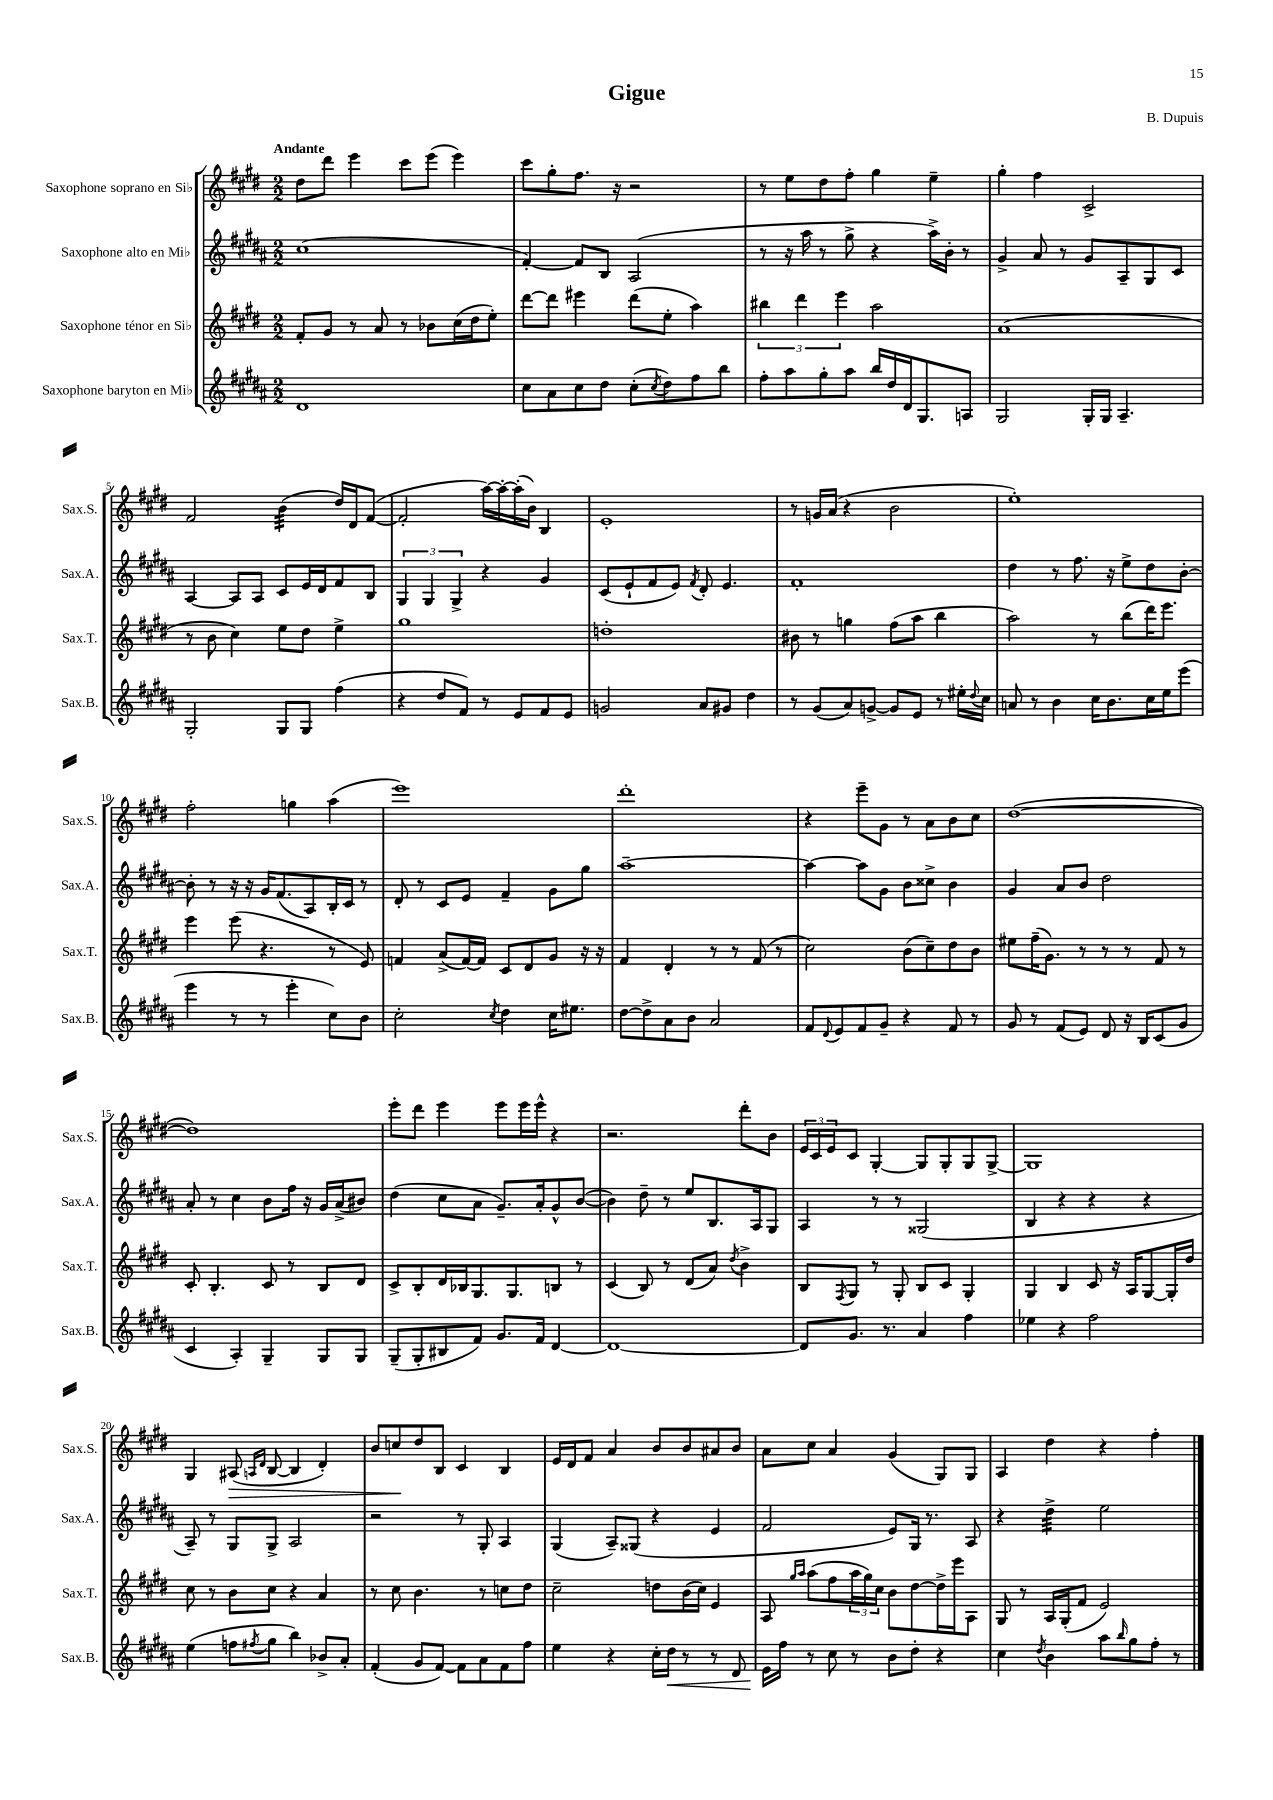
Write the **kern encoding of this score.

**kern	**kern	**kern	**kern
*staff4	*staff3	*staff2	*staff1
*clefG2	*clefG2	*clefG2	*clefG2
*k[f#c#g#d#a#]	*k[f#c#g#d#]	*k[f#c#g#d#a#]	*k[f#c#g#d#]
*M2/2	*M2/2	*M2/2	*M2/2
1d#	8f#'	(1cc#	8dd#
.	8g#	.	8ddd#
.	8r	.	4eee
.	8a	.	.
.	8r	.	8ccc#
.	8b-	.	(8eee
.	(16cc#	.	4eee)
.	16dd#	.	.
.	8ee')	.	.
=	=	=	=
8cc#	[8ddd#	[4f#')	8ccc#
8a#	8ddd#]	.	8gg#'
8cc#	4eee#	8f#]	8.ff#
8dd#	.	8B	.
.	.	.	16r
(8cc#'	(8ddd#	(2A#	2r
8qcc#	.	.	.
8dd#)	8ee'	.	.
8ff#	4aa)	.	.
8bb	.	.	.
=	=	=	=
8ff#'	6bb#	8r	8r
8aa#	.	16r	8ee
.	6ddd#	.	.
.	.	16aa#	.
8gg#'	.	8r	8dd#
.	6eee	.	.
8aa#	.	8gg#^	8ff#'
16bb	2aa	4r	4gg#
16dd#	.	.	.
16d#	.	.	.
8.G#	.	.	.
.	.	16aa#^)	4ee~
.	.	16b'	.
8A	.	8r	.
=	=	=	=
2G#	(1a	4g#^	4gg#'
.	.	8a#	4ff#
.	.	8r	.
16G#'	.	8g#	2c#^
16G#	.	.	.
4.A#~	.	8A#~	.
.	.	8G#	.
.	.	8c#	.
=	=	=	=
2G#'	8r	[4A#	2f#
.	8b	.	.
.	4cc#)	8A#]	.
.	.	8A#	.
8G#	8ee	8c#	(4b
8G#	8dd#	16e	.
.	.	16d#	.
(4ff#	4ee^	8f#	16dd#)
.	.	.	16d#
.	.	8B	([8f#
=	=	=	=
4r	1gg#	6G#	2f#']
.	.	6G#	.
8dd#	.	.	.
.	.	6G#^	.
8f#)	.	.	.
8r	.	4r	[16aa)
.	.	.	16aa'_
8e	.	.	(16aa']
.	.	.	16b)
8f#	.	4g#	4B
8e	.	.	.
=	=	=	=
2g	1dd'	(8c#	1e'
.	.	8e`	.
.	.	8f#	.
.	.	8e)	.
.	.	8qf#	.
8a#	.	8d#'	.
8g#	.	4.e	.
4dd#	.	.	.
=	=	=	=
8r	8b#	1f#'	8r
(8g#	8r	.	16g
.	.	.	(16a
8a#)	4gg	.	4r
[8g^	.	.	.
8g]	(8ff#	.	2b
8e	8aa	.	.
8r	4bb	.	.
16ee#'	.	.	.
8qqdd#	.	.	.
16cc#	.	.	.
=	=	=	=
8a	2aa)	4dd#	1ee')
8r	.	.	.
4b	.	8r	.
.	.	8.ff#	.
16cc#	8r	.	.
8.b	.	16r	.
.	(8bb	8ee^	.
16cc#	16ddd#)	8dd#	.
16ee	8.eee	.	.
(8eee	.	[8b'	.
=	=	=	=
4eee	4eee	8b']	2ff#'
.	.	8r	.
8r	(8eee	16r	.
.	.	16r	.
8r	4.r	16g#	.
.	.	(8.f#	.
4eee'	.	.	4gg
.	.	8A#)	.
8cc#)	8r	16B'	(4aa
.	.	16c#	.
8b	8e)	8r	.
=	=	=	=
2cc#'	4f	8d#'	1eee)
.	.	8r	.
.	(8a^	8c#	.
.	[16f)	8e	.
.	16f]	.	.
8qcc#	.	.	.
4dd#	8c#	4f#~	.
.	8d#	.	.
16cc#	8g#	8g#	.
8.ee#	.	.	.
.	16r	8gg#	.
.	16r	.	.
=	=	=	=
[8dd#	4f#	[1aa#~	1ddd#'
8dd#^]	.	.	.
8a#	4d#'	.	.
8b	.	.	.
2a#	8r	.	.
.	8r	.	.
.	(8f#	.	.
.	8r	.	.
=	=	=	=
8f#	2cc#)	4aa#_	4r
8qqd#	.	.	.
8e	.	.	.
8f#	.	8aa#]	8eee~
8g#~	.	8g#	8g#
4r	(8b	8b	8r
.	8cc#~)	8cc##^	8a
8f#	8dd#	4b	8b
8r	8b	.	8cc#
=	=	=	=
8g#	8ee#	4g#	([1dd#
8r	(16ff#~	.	.
.	8.g#)	.	.
(8f#	.	8a#	.
8e)	8r	8b	.
8d#	8r	2dd#	.
16r	8r	.	.
16B	.	.	.
(8c#	8f#	.	.
8g#	8r	.	.
=	=	=	=
4c#	8c#'	8a#'	1dd#])
.	4.B'	8r	.
4A#')	.	4cc#	.
4G#~	8c#	8b	.
.	8r	16ff#	.
.	.	16r	.
8G#	8B	16g#	.
.	.	(16a#^	.
8G#	8d#	8b#)	.
=	=	=	=
(8G#~	8c#^	(4dd#	8eee'
8G#'	8B'	.	8ddd#
8B#	16d#	8cc#	4eee
.	16B-	.	.
8f#)	8.G#	8a#	.
8.g#	.	8.g#~)	8eee
.	8.G#	.	.
.	.	.	16eee
16f#	.	16a#'	16eee^^
[4d#	8B	8g#^^	4r
.	8r	([8b	.
=	=	=	=
1d#_	(4c#	4b])	2.r
.	8B)	8dd#~	.
.	8r	8r	.
.	(8d#	8ee	.
.	8a)	8.B	.
.	8qdd#	.	.
.	4b^	.	8ddd#'
.	.	16A#	.
.	.	8G#	8b
=	=	=	=
8d#]	8B	4A#	24e
.	.	.	24c#
.	.	.	24e
.	8qF#	.	.
8.g#	8G#	.	8c#
.	8r	8r	[4G#'
8.r	.	.	.
.	8G#'	8r	.
4a#	8B	(2G##	8G#]
.	8c#	.	8G#'
4ff#	4G#'	.	8G#
.	.	.	[8G#^
=	=	=	=
4ee-	4G#	4B	1G#]
4r	4B	4r	.
2ff#	8c#	4r	.
.	16r	.	.
.	16A	.	.
.	[8G#	4r	.
.	16G#']	.	.
.	16dd#	.	.
=	=	=	=
(4ee	8cc#	8A#~)	4G#
.	8r	8r	.
8ff	8b	8G#	(8A#
.	.	.	16qqA
8qff#	.	.	16qqd#
8gg#	8cc#	8G#^	[8B
4bb)	4r	2A#	4B]
8b-^	4a	.	4d#')
8a#'	.	.	.
=	=	=	=
(4f#'	8r	2r	8b
.	8cc#	.	8cc
8g#	4.b	.	8dd#
[8f#)	.	.	8B
8f#]	.	8r	4c#
8a#	8r	8G#'	.
8f#	8cc	4A#	4B
8ff#	8dd#	.	.
=	=	=	=
4ee	2cc#~	(4G#	16e
.	.	.	16d#
.	.	.	8f#
4r	.	8A#~)	4a
.	.	(8G##	.
16cc#'	8dd	4r	8b
16dd#	.	.	.
8r	(16b	.	8b
.	16cc#)	.	.
8r	4e	4e	8a#
8d#	.	.	8b
=	=	=	=
16e	8A	2f#	8a
16ff#	.	.	.
.	16qqgg#	.	.
.	16qqaa	.	.
8r	(8aa	.	8cc#
8cc#	8ff#	.	4a
8r	24aa	.	.
.	24gg#)	.	.
.	24cc#	.	.
8b	8b	8e)	(4g#
8dd#'	[8dd#	16G#	.
.	.	8.r	.
4r	16dd#^]	.	8G#)
.	16eee	.	.
.	8A	8A#	8G#
=	=	=	=
4cc#	8G#	4r	4A
.	8r	.	.
8qdd#	.	.	.
4b	16A	4dd#^	4dd#
.	(16G#'	.	.
.	8f#	.	.
8aa#	2e)	2ee	4r
16qqbb	.	.	.
8gg#	.	.	.
8ff#'	.	.	4ff#'
8r	.	.	.
==	==	==	==
*-	*-	*-	*-
